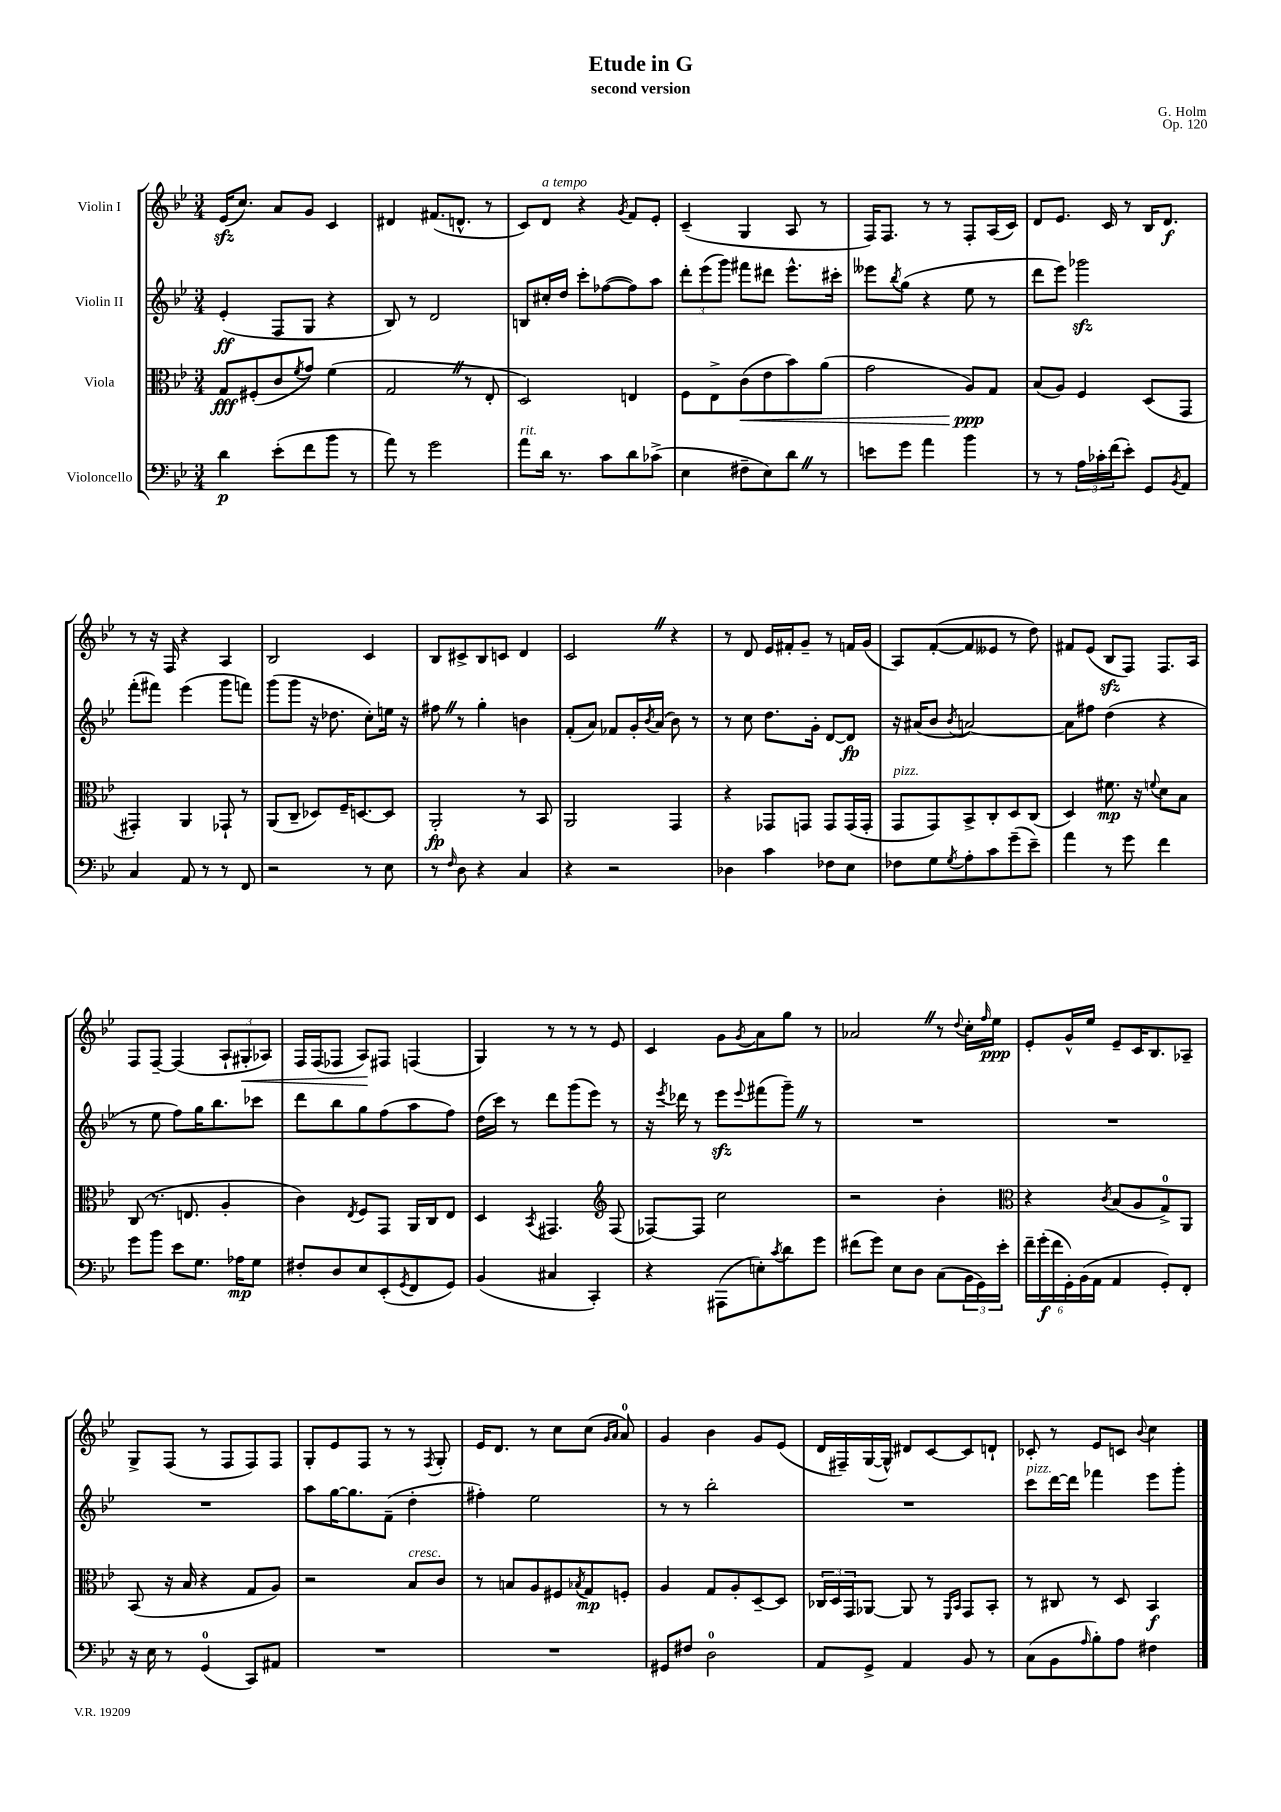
\header { title = "Etude in G" composer = "G. Holm" subtitle = "second version" opus = "Op. 120" }
<<
\new StaffGroup <<
\new Staff = "s0" \with { instrumentName = "Violin I" } {
    \clef treble \key bes \major \numericTimeSignature \time 3/4
    ees'16\sfz( c''8.) a'8 g'8 c'4 |
    dis'4 fis'8.( d'8.-^ r8 |
    c'8) d'8^\markup { \italic "a tempo" } r4 \acciaccatura { g'8 } f'8 ees'8-. |
    c'4--( g4 a8 r8 |
    f16) f8. r8 r8 f8-. a16( c'16) |
    d'8 ees'8. c'16 r8 bes16 d'8.\f |
    r8 r16 f16 r4 a4 |
    bes2 c'4 |
    bes8 cis'8-> bes8 c'8 d'4 |
    c'2 \once \override BreathingSign.text = \markup { \musicglyph "scripts.caesura.straight" } \breathe r4 |
    r8 d'8 ees'16 fis'16-. g'8-- r8 f'16 g'16( |
    a8) f'8~-.( f'8 eeses'8 r8 d''8) |
    fis'8 ees'8( bes8\sfz f8) f8. a16 |
    f8 f8~-- f4( \tuplet 3/2 { a8-! gis8-.\< aes8) } |
    f16 f16( fes8 a8\!) fis8 f4( |
    g4) r8 r8 r8 ees'8 |
    c'4 g'8 \acciaccatura { g'8 } a'8 g''8 r8 |
    aes'2 \once \override BreathingSign.text = \markup { \musicglyph "scripts.caesura.straight" } \breathe r8 \appoggiatura { d''8 } c''16-. \grace { f''16 } ees''16\ppp |
    ees'8-. g'16-^ ees''16 ees'8-- c'16 bes8. aes8-- |
    g8-> f8( r8 f8 f8) f8 |
    g8-. ees'8 f8 r8 r8 \acciaccatura { f8 } g8-. |
    ees'16 d'8. r8 c''8 c''8( \grace { g'16 a'16 } a'8-0) |
    g'4 bes'4 g'8 ees'8( |
    d'16 fis16--) g16~( g16-^) dis'8 c'8~ c'8 d'8-! |
    ces'8-. r8 ees'8 c'8 \appoggiatura { bes'8 } c''4 \bar "|." |
}
\new Staff = "s1" \with { instrumentName = "Violin II" } {
    \clef treble \key bes \major \numericTimeSignature \time 3/4
    ees'4-.\ff( f8 g8 r4 |
    bes8) r8 d'2 |
    b8 cis''16-. d''16 c'''8-. fes''8~( fes''8) a''8 |
    \tuplet 3/2 { d'''8-. ees'''8( g'''8) } fis'''8 dis'''8 ees'''8.-^ cis'''16-. |
    eeses'''8 \acciaccatura { bes''8 } g''8( r4 ees''8 r8 |
    d'''8 ees'''8) ges'''2\sfz |
    f'''8-.( fis'''8) ees'''4( g'''8 f'''8) |
    g'''8( g'''8 r16 des''8. c''8-.) e''16 r16 |
    fis''8 \once \override BreathingSign.text = \markup { \musicglyph "scripts.caesura.straight" } \breathe r8 g''4-. b'4 |
    f'8-.( a'8) fes'8 g'16-. \acciaccatura { bes'8 } a'16( bes'8) r8 |
    r8 c''8 d''8. g'16-. d'8~ d'8\fp |
    r16 ais'16( bes'8 \acciaccatura { bes'8 } a'2~) |
    a'8 fis''8 d''4( r4 |
    r8 ees''8 f''8) g''16 bes''8. ces'''8 |
    d'''8 bes''8 g''8 f''8( a''8 f''8) |
    d''16( c'''16) r8 d'''8 g'''8( ees'''8) r8 |
    r16 \acciaccatura { ees'''8 } des'''16 r8 ees'''8\sfz \appoggiatura { ees'''8 } fis'''8( g'''8--) \once \override BreathingSign.text = \markup { \musicglyph "scripts.caesura.straight" } \breathe r8 |
    R2. |
    R2. |
    R2. |
    a''8 g''16~ g''8. f'8--( d''4-. |
    fis''4-.) ees''2 |
    r8 r8 bes''2-. |
    R2. |
    c'''8^\markup { \italic "pizz." } d'''16~ d'''16 fes'''4 ees'''8 g'''8-. \bar "|." |
}
\new Staff = "s2" \with { instrumentName = "Viola" } {
    \clef alto \key bes \major \numericTimeSignature \time 3/4
    g8\fff fis8-.( c'8 \acciaccatura { f'8 } g'8) f'4( |
    g2 \once \override BreathingSign.text = \markup { \musicglyph "scripts.caesura.straight" } \breathe r8 ees8-. |
    d2) e4 |
    f8 ees8-> c'8\<( ees'8 bes'8) a'8( |
    g'2 a8\ppp\!) g8 |
    bes8( a8) f4 d8( g,8 |
    gis,4-.) a,4 ges,8-! r8 |
    a,8( c8-- des8) f16-- d8.~ d8 |
    a,2-.\fp r8 bes,8 |
    a,2 g,4 |
    r4 ges,8 g,8 g,8 g,16( g,16-. |
    g,8^\markup { \italic "pizz." } g,8) bes,8-> c8-. d8 c8( |
    d4) fis'8.\mp r16 \appoggiatura { f'8 } d'8 bes8 |
    c8( r8. e8. a4-. |
    c'4) \acciaccatura { ees8 } f8 g,8 a,16 c16 ees8 |
    d4 \acciaccatura { bes,8 } gis,4. \clef treble f8( |
    fes8~) fes8 c''2 |
    r2 bes'4-. |
    \clef alto r4 \acciaccatura { c'8 } bes8( a8 g8-0->) a,8 |
    bes,8( r16 bes16 r4 g8 a8) |
    r2 bes8^\markup { \italic "cresc." } c'8 |
    r8 b8 a8 fis8 \acciaccatura { bes8 } g8\mp f8-. |
    a4 g8 a8-. d8~-- d8 |
    \tuplet 3/2 { ces16 d16 g,16 } aes,8~ aes,8 r8 \grace { f,16 bes,16 } g,8 bes,8-. |
    r8 cis8 r8 d8 bes,4\f \bar "|." |
}
\new Staff = "s3" \with { instrumentName = "Violoncello" } {
    \clef bass \key bes \major \numericTimeSignature \time 3/4
    d'4\p ees'8-.( f'8 bes'8 r8 |
    a'8) r8 g'2 |
    a'8^\markup { \italic "rit." } d'16 r8. c'8 d'8 ces'8->( |
    ees4 fis8-- ees8) d'8 \once \override BreathingSign.text = \markup { \musicglyph "scripts.caesura.straight" } \breathe r8 |
    e'8 g'8 a'4 bes'4 |
    r8 r8 \tuplet 3/2 { a16 ces'16-. f'16( } ees'8-.) g,8 \acciaccatura { bes,8 } a,8 |
    c4 a,8 r8 r8 f,8 |
    r2 r8 ees8 |
    r8 \grace { f16 } d8 r4 c4 |
    r4 r2 |
    des4 c'4 fes8 ees8 |
    fes8 g8 \acciaccatura { g8 } a8-. c'8 g'8--( ees'8--) |
    a'4 r8 g'8 f'4 |
    g'8 bes'8 ees'8 g8. aes16\mp g8 |
    fis8-. d8 ees8 ees,8-.( \acciaccatura { g,8 } f,8 g,8) |
    bes,4( cis4 c,4-.) |
    r4 ais,,8( e8-.) \acciaccatura { c'8 } d'8 g'8 |
    fis'8( g'8) ees8 d8 c8( \tuplet 3/2 { bes,16 g,16) ees'16-. } |
    \tuplet 6/4 { f'16-- g'16-.\f( f'16 g,16-.) bes,16( a,16 } a,4 g,8-.) f,8-. |
    r16 ees16 r8 g,4-0( c,8) ais,8 |
    R2. |
    R2. |
    gis,8 fis8 d2-0 |
    a,8 g,8-> a,4 bes,8 r8 |
    c8( bes,8 \grace { a16 } bes8-.) a8 fis4 \bar "|." |
}
>>
>>
\layout { \context { \Score \remove "Bar_number_engraver" } }
